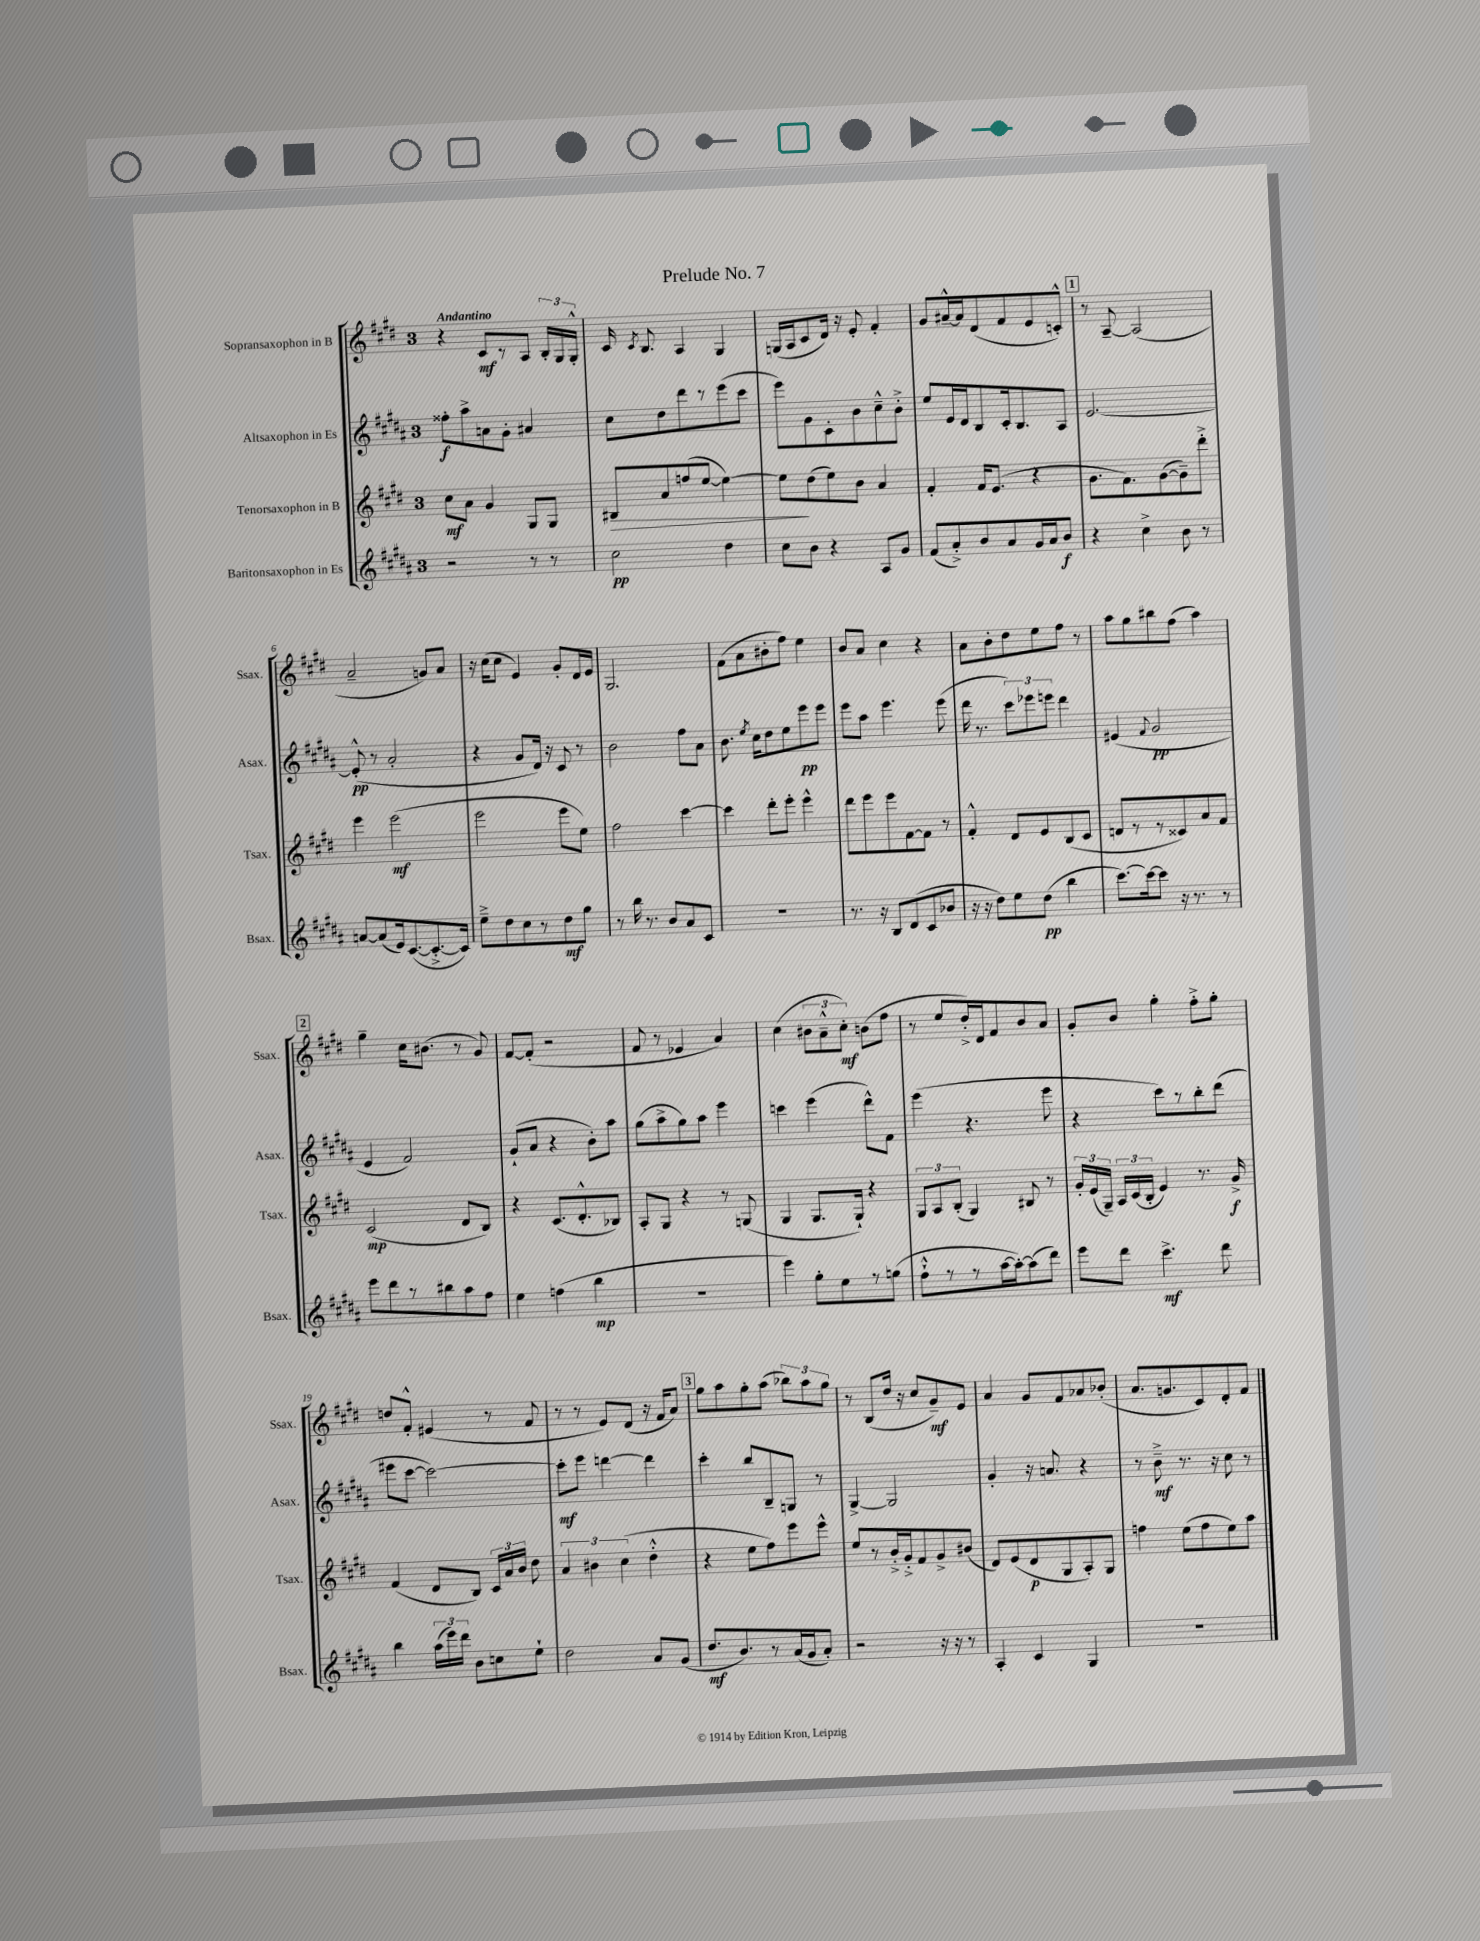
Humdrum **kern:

**kern	**kern	**kern	**kern
*staff4	*staff3	*staff2	*staff1
*clefG2	*clefG2	*clefG2	*clefG2
*k[f#c#g#d#a#]	*k[f#c#g#d#]	*k[f#c#g#d#a#]	*k[f#c#g#d#]
*M3/4	*M3/4	*M3/4	*M3/4
2r	8cc#\L	8ff##'\L	4r
.	8a\J	8aa#^\	.
.	4g#/	8a\	8c#/L
.	.	8g#'\J	8r
8r	8G#/L	4a#/	8A/J
8r	8G#/J	.	24B'/LL
.	.	.	24G#/
.	.	.	24G#'^^/JJ
=	=	=	=
2cc#\	8B#/L	8cc#\L	16c#/
.	.	.	8qc#/
.	.	.	8.B/
.	8a/	8dd#\	.
.	(8ff/	8ddd#\	4A/
.	[8ee/J	8r	.
4dd#\	4ee\_)	(8eee\	4G#/
.	.	8ccc#\J	.
=	=	=	=
8cc#\L	8ee\]L	8eee\L)	(16G/LL
.	.	.	16A/J
8b\J	(8dd#\	8g#\	8c#/
4r	8ee\)	8c#'\	16d#/Jk)
.	.	.	16r
.	8b\J	8b\	8e'/
8A#/L	4a/	8cc#~^^\	4f#'/
8g#/J	.	8b'^\J	.
=	=	=	=
(8f#/L	4f#'/	8ee/L	8g#/L
8a#'^/)	.	16e/L	[16a#~^^/L
.	.	16d#/J	16a#/]J
8b/	16f#/LK	8B/	(8d#/
.	(8.e/J	.	.
8a#/	.	16c#'/k	8f#/
.	.	8.B/	.
16g#/L	4r	.	8e/
16a#/J	.	.	.
8b/J	.	8A#/J	8c'^^/J)
=	=	=	=
4r	8.g#\L	[2.e/	8r
.	.	.	[8A~/
.	8.f#\)	.	.
4cc#^\	.	.	(2A/]
.	([8g#\	.	.
8b\	8g#~\])	.	.
8r	8ddd#'^\J	.	.
=	=	=	=
[8a/L	4eee\	(8e'^^/]	2a~/
(8a/]	.	8r	.
16e/k)	(2eee\	2a#'/	.
([8.c#/	.	.	.
8.c#'^/_	.	.	8g/L)
.	.	.	8a/J
16c#/]Jk)	.	.	.
=	=	=	=
8ee~^\L	2eee\	4r	16r
.	.	.	(16cc#\LK
8dd#\	.	.	8cc#\J
8cc#\	.	8g#/L	4e/)
8r	.	16d#/Jk)	.
.	.	16r	.
8dd#\	8eee\L	8c#/	8g#'/L
8gg#\J	8ee\J)	8r	16d#/L
.	.	.	16e/JJ
=	=	=	=
8r	2ff#\	2b\	2.G#/
16bb\	.	.	.
8.r	.	.	.
8b/L	.	.	.
8a#/	[4ccc#\	8ff#\L	.
8c#/J	.	8a#\J	.
=	=	=	=
2.r	4ccc#\]	8.b\	(8f#\L
.	.	.	8a\
.	.	8qee/	.
.	.	16cc#\LK	.
.	8ddd#'\L	8dd#\	8b#'\
.	8eee'\J	8ee\	8ff#\J)
.	4eee^^\	8eee\	4ee\
.	.	8eee\J	.
=	=	=	=
8.r	8ddd#\L	8eee\L	8b/L
.	8eee\	8aa#\J	8a/J
16r	.	.	.
8B/L	8eee\	4.eee\	4cc#\
(8d#/	[8f#\	.	.
8c#/	8f#\]J	.	4r
8b-/J	8r	(8eee\	.
=	=	=	=
16r	4f#'^^/	16ddd#\	8a\L
16r	.	8.r	.
8dd#\L)	.	.	8b'\
8ee\	8d#/L	12ccc#\L)	8dd#\
.	.	12eee-\	.
(8dd#\J	8e/	.	8ee\
.	.	12eee\J	.
4bb\	(8B/	4ddd#\	8ff#\J
.	8c#/J	.	8r
=	=	=	=
[8.ccc#\L)	8d/L	(4e#/	8aa\L
.	8r	.	8gg#\
16ccc#\_k	.	.	.
.	.	8qqf#/	.
8ccc#\]J	8r	2g#/	8bb#\
16r	8c##/)	.	(8ff#\J
8.r	.	.	.
.	8a/	.	4aa\)
8r	8f#/J	.	.
=	=	=	=
8eee\L	(2c#/	4e/	4gg#~\
8ddd#\	.	.	.
8r	.	2f#/)	16cc#\LK
.	.	.	(8.b#\J
8bb#\	.	.	.
8aa#\	8d#/L	.	8r
8ff#\J	8B/J)	.	8g#/)
=	=	=	=
4ee\	4r	(8g#`/L	[8f#/L
.	.	8a#/J	(8f#'/]J
(4ff\	(8.c#/L	4r	2r
.	8.d#'^^/	.	.
4bb\	.	8b'\L)	.
.	8B-/J)	8aa#\J	.
=	=	=	=
2.r	8A'/L	(8gg#\L	8f#/
.	8G#/J	8aa#^\	8r
.	4r	8gg#\)	4e-/
.	.	8aa#\J	.
.	8r	4eee\	4a/)
.	(8G/	.	.
=	=	=	=
4eee\)	4G#/	4ccc\	(4cc#\
8gg#'\L	8.G#/L	(4eee\	12b#\L
.	.	.	12a~^^\
8ee\	.	.	.
.	.	.	12cc#'\J)
.	16G#`/Jk)	.	.
8r	4r	8ddd#^^\L)	(8b\L
(8gg\J	.	8f#\J	8ff#\J
=	=	=	=
8ff#`^^\L	12G#/L	(4eee\	8r
.	12A/	.	.
8r	.	.	8ee/L
.	(12B'/J	.	.
8r	4G#/)	4.r	16dd#'^/L)
.	.	.	16d#/J
[16aa#\L	.	.	8f#/
16aa#'\_J)	.	.	.
(8aa#\]	8B#/	.	8b/
8ddd#\J)	8r	8eee\	8a/J
=	=	=	=
8eee\L	24g#'/LL	4r	8g#'/L
.	(24e/	.	.
.	24G#~/JJ)	.	.
8ddd#\J	24A/LL	.	8b/J
.	(24c#/	.	.
.	24B'/JJ	.	.
4.ccc#^\	4e/)	8ccc#\L)	4gg#'\
.	.	8r	.
.	8.r	8bb'\	8ff#'^\L
8ddd#\	.	(8ddd#\J	8gg#'\J
.	16g#^/	.	.
=	=	=	=
4bb\	(4f#/	8eee#\L	8dd/L
.	.	[8ccc#\J	8f#'^^/J
(24aa#\LL	8d#/L	2ccc#\_)	(4e#/
24eee\)	.	.	.
24ddd#\JJ	.	.	.
8b\L	8B/J)	.	.
8cc\	24c#/LL	.	8r
.	24a/	.	.
.	24b/JJ	.	.
8ee`\J	8dd#\	.	8f#/
=	=	=	=
2dd#\	6a/	8ccc#'\]L	8r
.	.	8eee\J	8r
.	6b#\	.	.
.	.	[4ddd\	8e/L)
.	(6cc#\	.	.
.	.	.	(8d#/J
8a#/L	4dd#'^^\	4ddd\]	16r
.	.	.	16f#/LK
(8g#/J	.	.	8a/J)
=	=	=	=
8.dd#/L	4r	4ccc#'\	8gg#\L
.	.	.	8aa\
8.b/)	.	.	.
.	8ee\L	8bb/L	8gg#'\
8r	8ff#\)	8B~/	(8aa\J
(16a#/L	8eee\	8G/J	12bb-\L)
16g#/J	.	.	.
.	.	.	12aa\
8a#'/J)	8eee^^\J	8r	.
.	.	.	12gg#\J
=	=	=	=
2r	8ee/L	[4G#^/	8r
.	8r	.	(8B/L
.	16b'^/L	2G#/]	16dd#/Jk
.	16g#'^/J	.	16r
.	8f#/	.	8cc#/L
16r	8g#^/	.	8g#~/)
16r	.	.	.
8r	(8b#/J	.	8e/J
=	=	=	=
4A#'/	8d#/L)	4g#'/	4a/
.	(8e/	.	.
4c#/	8d#/	16r	8g#/L
.	.	8.a/	.
.	8G#/	.	8f#/
4G#/	8A'/)	4r	8a-/
.	8G#/J	.	(8b-'/J
=	=	=	=
2.r	4ff\	8r	8.a/L
.	.	8b~^\	.
.	.	.	8.g/
.	(8ee\L	8.r	.
.	8ff\	.	8c#/)
.	.	16r	.
.	8ee\)	8cc#\	8d#'/
.	8aa\J	8r	8f#/J
==	==	==	==
*-	*-	*-	*-
